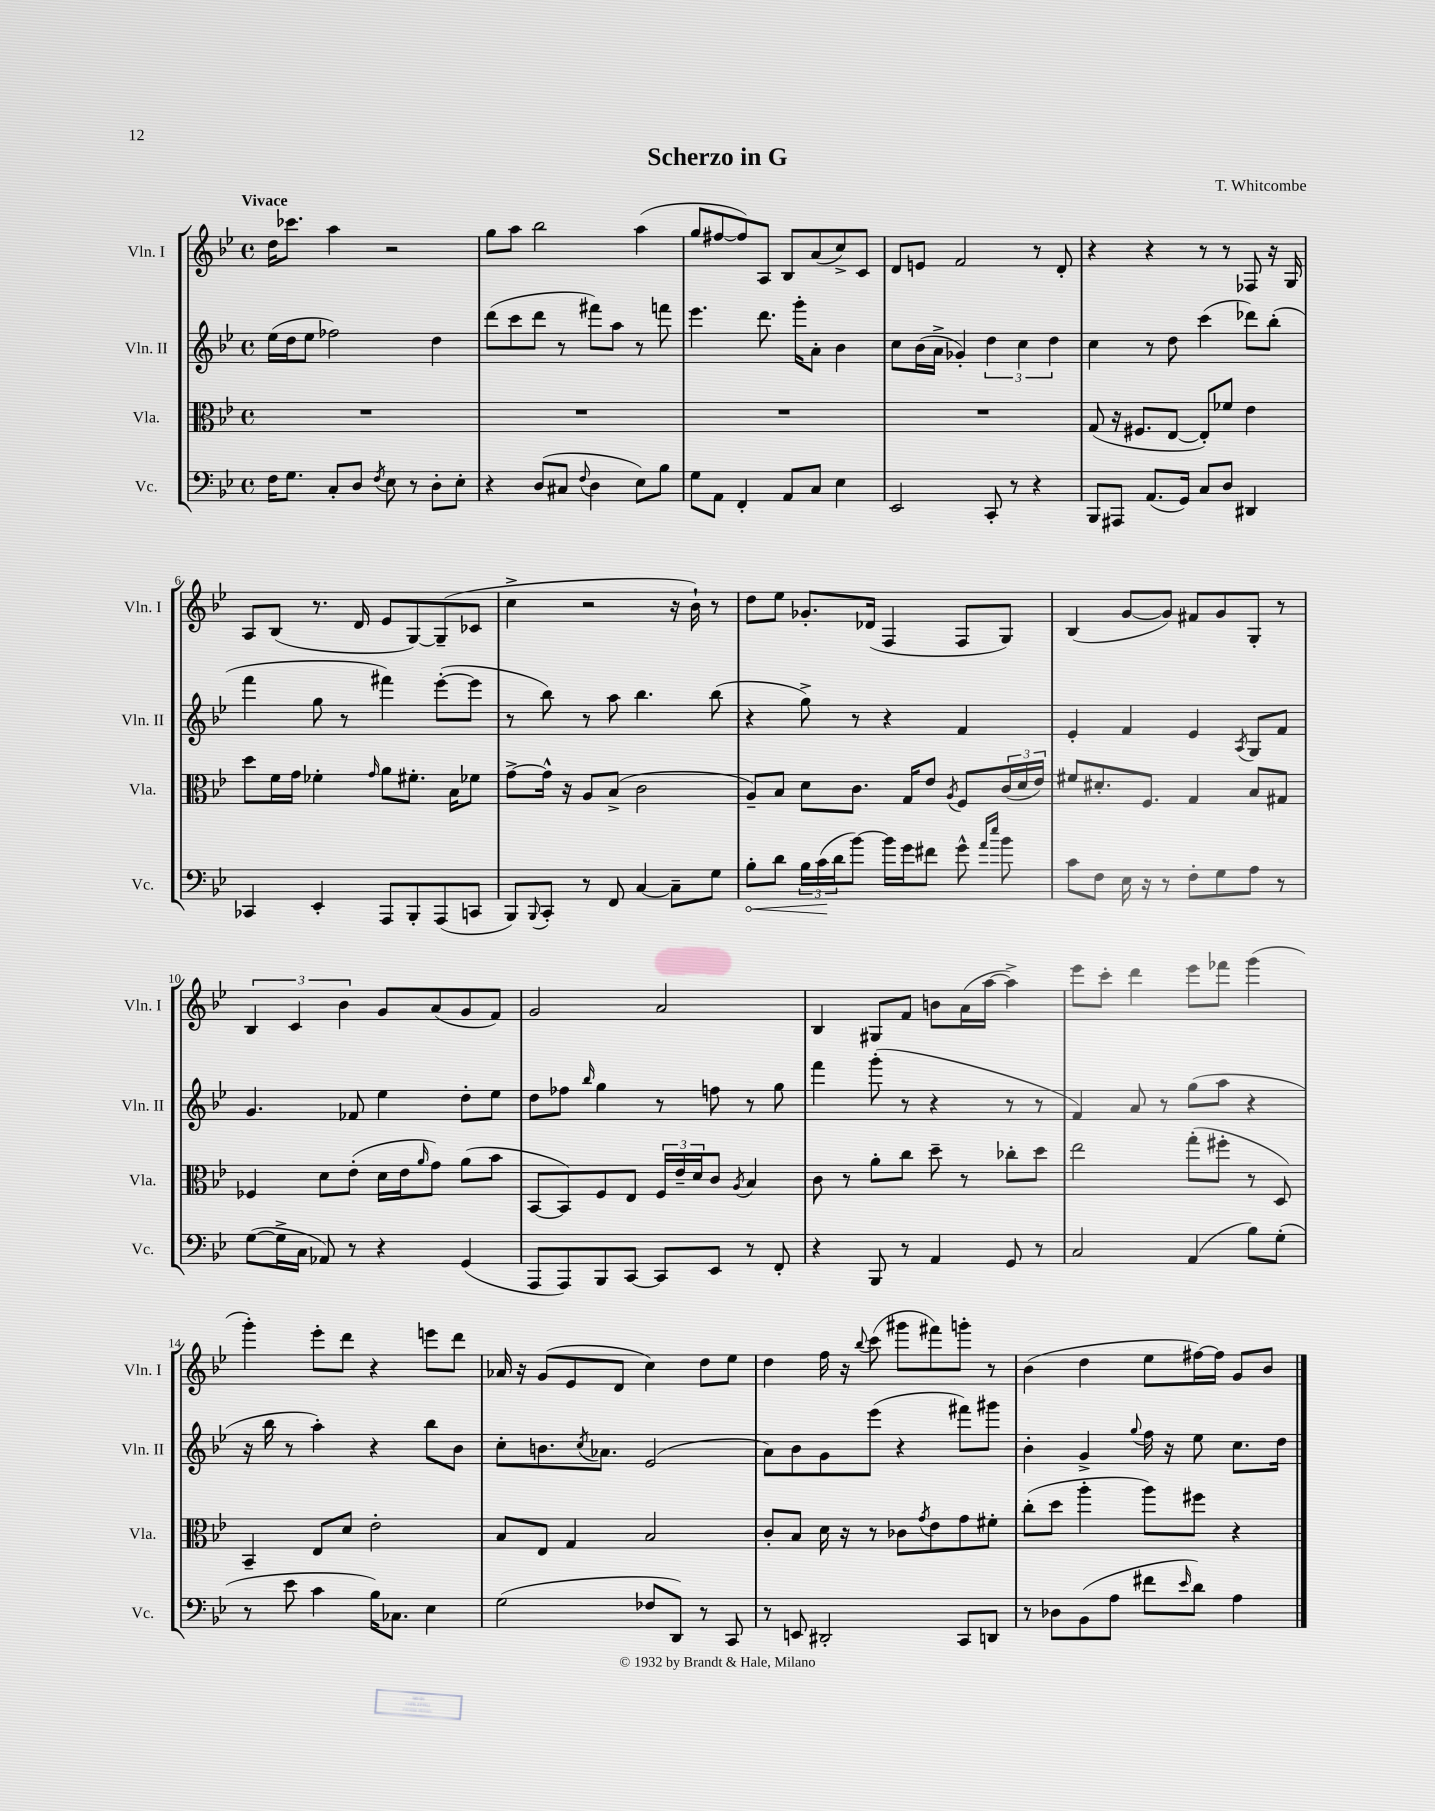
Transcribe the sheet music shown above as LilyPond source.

\header { title = "Scherzo in G" composer = "T. Whitcombe" }
<<
\new StaffGroup <<
\new Staff = "s0" \with { instrumentName = "Vln. I" shortInstrumentName = "Vln. I" } {
    \clef treble \key bes \major \defaultTimeSignature \time 4/4 \tempo "Vivace"
    d''16 ces'''8. a''4 r2 |
    g''8 a''8 bes''2 a''4( |
    g''8 fis''8~ fis''8) a8 bes8 a'8( c''8->) c'8 |
    d'8 e'8 f'2 r8 d'8-. |
    r4 r4 r8 r8 fes8 r16 g16 |
    a8 bes8( r8. d'16 ees'8 g8~) g8--( ces'8 |
    c''4-> r2 r16 bes'16-!) r8 |
    d''8 ees''8 ges'8.-. des'16( f4 f8 g8) |
    bes4( g'8~ g'8) fis'8 g'8 g8-. r8 |
    \tuplet 3/2 { bes4 c'4 bes'4 } g'8 a'8( g'8 f'8) |
    g'2 a'2 |
    bes4 gis8 f'8 b'8 a'16( a''16~ a''4->) |
    ees'''8 c'''8-. d'''4 ees'''8 fes'''8 g'''4( |
    g'''4-.) ees'''8-. d'''8 r4 e'''8 d'''8 |
    aes'16 r16 g'8( ees'8 d'8 c''4) d''8 ees''8 |
    d''4 f''16 r16 \appoggiatura { bes''8 } c'''8( gis'''8 fis'''8) g'''8-. r8 |
    bes'4( d''4 ees''8 fis''16~) fis''16 g'8 bes'8 \bar "|." |
}
\new Staff = "s1" \with { instrumentName = "Vln. II" shortInstrumentName = "Vln. II" } {
    \clef treble \key bes \major \defaultTimeSignature \time 4/4
    ees''16( d''16 ees''8 fes''2) d''4 |
    d'''8( c'''8 d'''8 r8 fis'''8) a''8 r8 f'''8 |
    ees'''4. d'''8. g'''16-. a'8-. bes'4 |
    c''8 bes'16( a'16-> ges'4-.) \tuplet 3/2 { d''4 c''4 d''4 } |
    c''4 r8 d''8 c'''4( des'''8) bes''8-.( |
    f'''4 g''8 r8 fis'''4) ees'''8~-.( ees'''8 |
    r8 bes''8) r8 a''8 bes''4. bes''8( |
    r4 g''8->) r8 r4 f'4 |
    ees'4-. f'4 ees'4 \acciaccatura { a8 } g8 f'8 |
    g'4. fes'8 ees''4 d''8-. ees''8 |
    d''8 fes''8 \grace { bes''16 } g''4 r8 f''8 r8 g''8 |
    f'''4 g'''8-.( r8 r4 r8 r8 |
    f'4) a'8 r8 g''8( a''8 r4 |
    r16 bes''16 r8 a''4-.) r4 bes''8 bes'8 |
    c''8-. b'8. \acciaccatura { c''8 } aes'8. ees'2( |
    a'8) bes'8 g'8 ees'''8( r4 fis'''8) gis'''8 |
    bes'4-. g'4-> \appoggiatura { g''8 } f''16 r16 ees''8 c''8. d''16 \bar "|." |
}
\new Staff = "s2" \with { instrumentName = "Vla." shortInstrumentName = "Vla." } {
    \clef alto \key bes \major \defaultTimeSignature \time 4/4
    R1 |
    R1 |
    R1 |
    R1 |
    g8( r16 fis8. ees8~ ees8-.) fes'8 ees'4 |
    d''8 f'16 g'16 fes'4-. \grace { g'16 } a'8 fis'8.-. bes16 fes'8 |
    g'8~-> g'16-^ r16 a8 bes8->( c'2 |
    a8--) bes8 d'8 c'8. g16 ees'8 \acciaccatura { a8 } f8 \tuplet 3/2 { c'16( d'16 ees'16) } |
    fis'8 dis'8.-. f8. g4 bes8 gis8 |
    fes4 d'8 ees'8-.( d'16 ees'16 \grace { a'16 } g'8) a'8( bes'8 |
    bes,8~ bes,8) f8 ees8 \tuplet 3/2 { f16 ees'16-- d'16 } c'8 \acciaccatura { a8 } bes4 |
    c'8 r8 a'8-. c''8 d''8-- r8 ces''8-. d''8 |
    ees''2 g''8-.( fis''8-. r8 d8) |
    bes,4-- ees8 d'8 ees'2-. |
    bes8 ees8 g4 bes2 |
    c'8-. bes8 d'16 r16 r8 ces'8 \acciaccatura { g'8 } ees'8 g'8 fis'8-. |
    c''8-.( d''8 a''4-. a''8) fis''8 r4 \bar "|." |
}
\new Staff = "s3" \with { instrumentName = "Vc." shortInstrumentName = "Vc." } {
    \clef bass \key bes \major \defaultTimeSignature \time 4/4
    f16 g8. c8-. d8 \acciaccatura { f8 } ees8 r8 d8-. ees8-. |
    r4 d8( cis8 \appoggiatura { f8 } d4 ees8) bes8 |
    g8 a,8 f,4-. a,8 c8 ees4 |
    ees,2 c,8-. r8 r4 |
    bes,,8 ais,,8 a,8.( g,16) c8 d8 dis,4 |
    ces,4 ees,4-. a,,8 bes,,8-. a,,8( c,8 |
    bes,,8) \appoggiatura { bes,,8 } c,8-. r8 f,8 c4~ c8-- g8 |
    \once \override Hairpin.circled-tip = ##t bes8-.\< d'8 \tuplet 3/2 { bes16 c'16\!( d'16 } bes'8~) bes'16 g'16 fis'8 g'8-^ \grace { a'16 ees''16 } bes'8 |
    c'8 f8 ees16 r16 r8 f8-. g8 a8 r8 |
    g8~( g16-> c16 aes,8) r8 r4 g,4( |
    a,,8 a,,8) bes,,8 c,8~ c,8 ees,8 r8 f,8-. |
    r4 bes,,8 r8 a,4 g,8 r8 |
    c2 a,4( bes8) g8-.( |
    r8 ees'8 c'4 bes16) ces8. ees4 |
    g2( fes8 d,8) r8 c,8 |
    r8 e,8 dis,2-. c,8 d,8 |
    r8 des8 bes,8( a8 fis'8 \grace { ees'16 } d'8) a4 \bar "|." |
}
>>
>>
